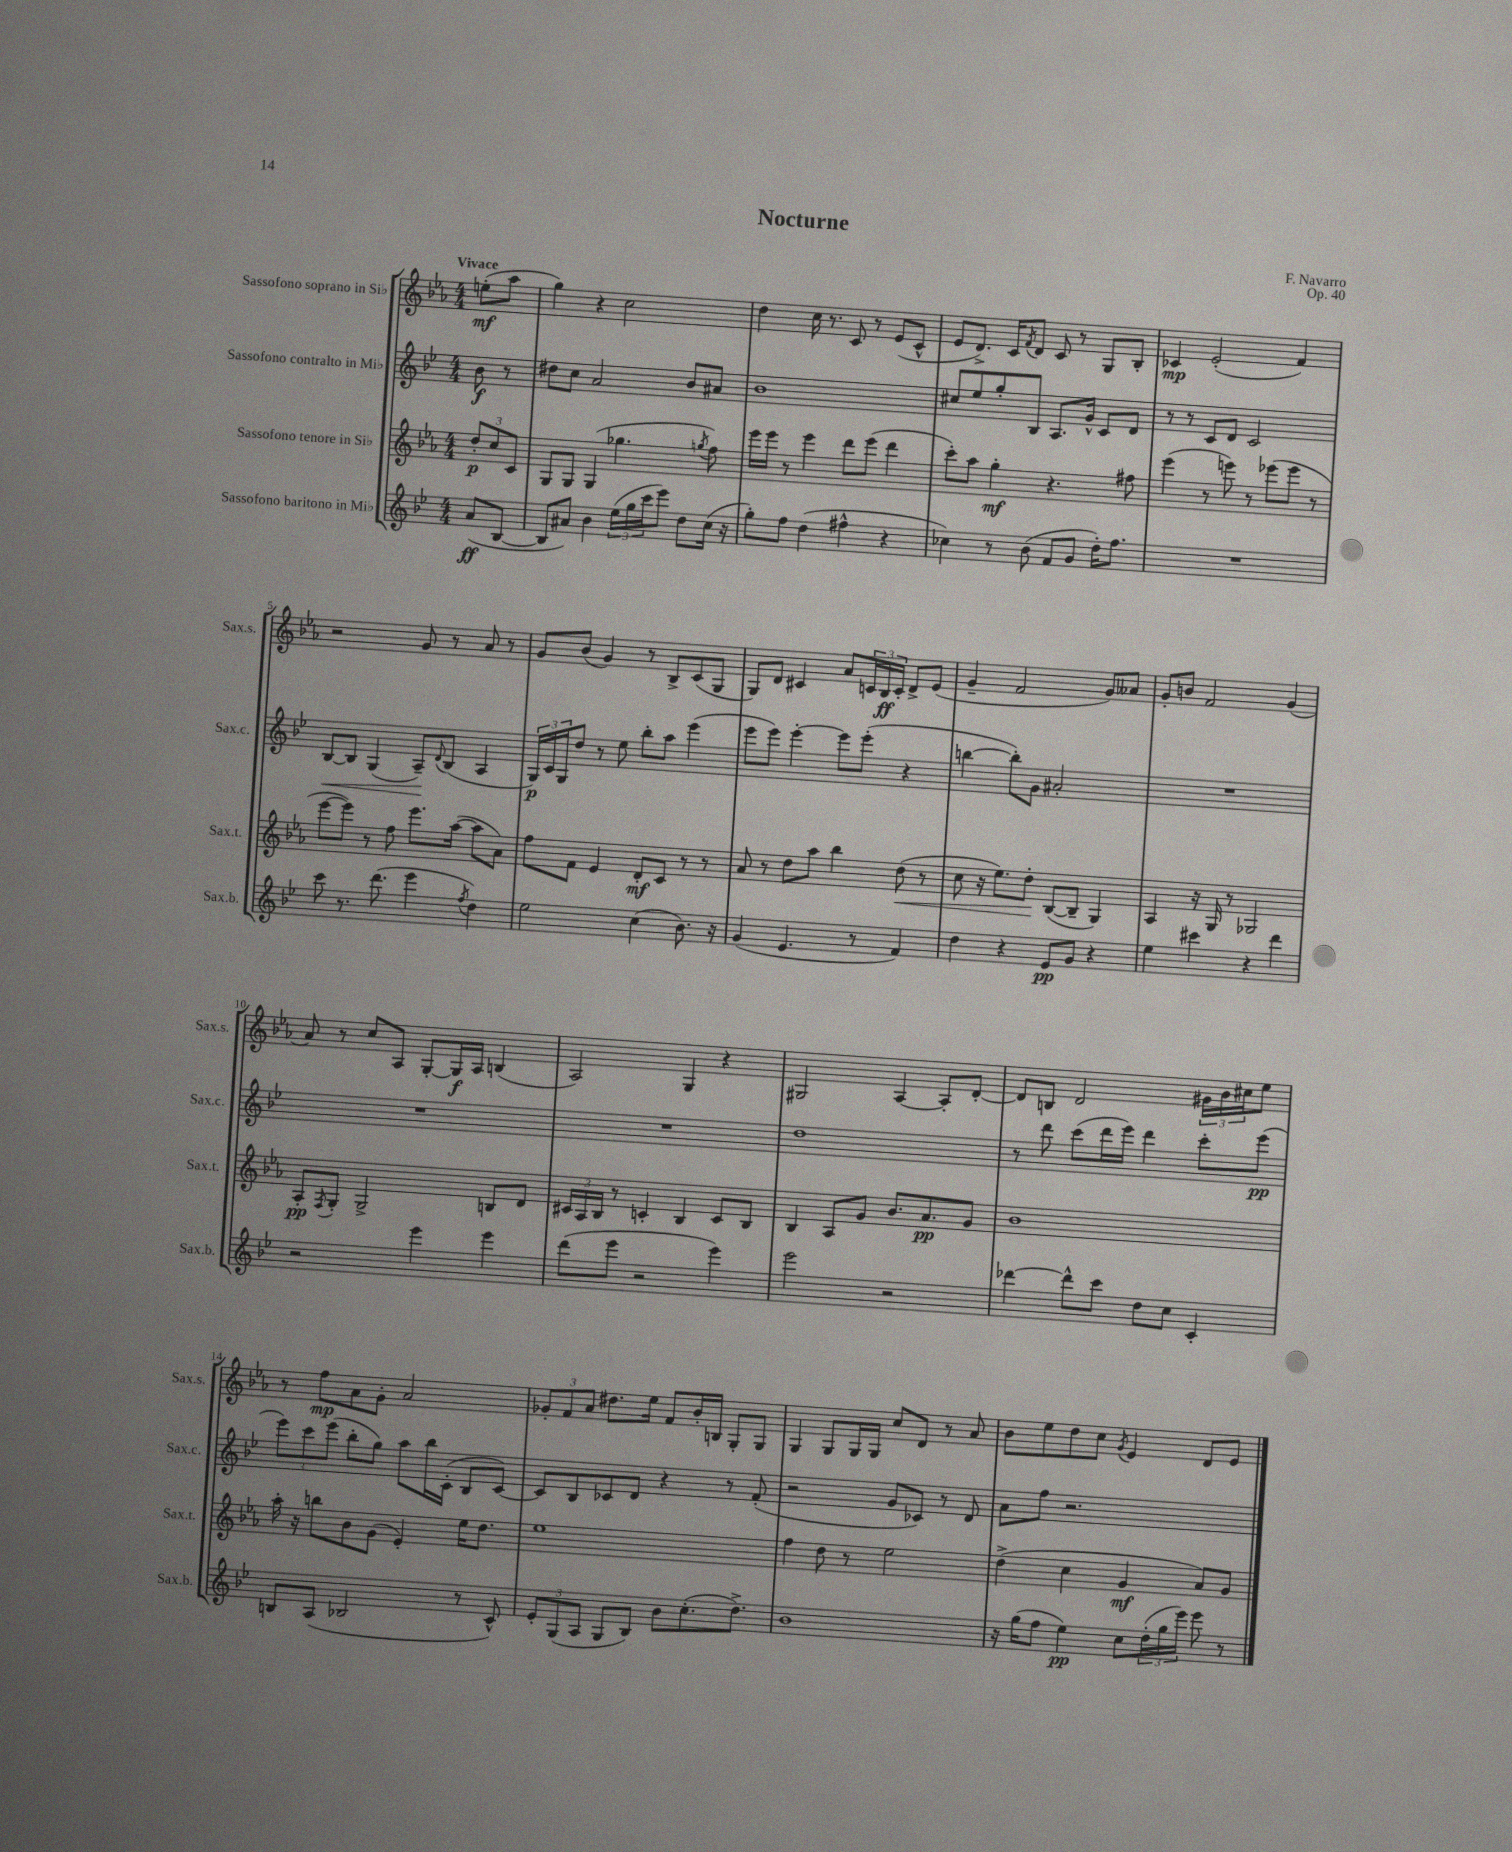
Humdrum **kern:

**kern	**kern	**kern	**kern
*staff4	*staff3	*staff2	*staff1
*clefG2	*clefG2	*clefG2	*clefG2
*k[b-e-]	*k[b-e-a-]	*k[b-e-]	*k[b-e-a-]
*M4/4	*M4/4	*M4/4	*M4/4
(8a	12dd'	8b-	(8ee'
.	12cc	.	.
[8B-	.	8r	8aa-
.	12c	.	.
=	=	=	=
8B-]	8G	8dd#	4gg)
8a#)	8G	8cc	.
4b-	(4G	2a	4r
(24ee-	4.gg-	.	2cc
24gg	.	.	.
24ccc	.	.	.
8eee-)	.	.	.
8dd	.	8b-	.
.	8qgg	.	.
(16cc	8ff)	8a#	.
16r	.	.	.
=	=	=	=
8gg')	16eee-	1b-	4dd
.	16eee-	.	.
8ff	8r	.	.
(4dd	4eee-	.	16cc
.	.	.	8.r
4ff#^^	8ddd	.	8c
.	(8eee-	.	8r
4r	4ddd	.	(8e-
.	.	.	8c^^
=	=	=	=
4cc-)	8ccc')	8cc#	8e-
.	8aa-	8ee-	8.d^)
8r	4gg'	8gg'	.
.	.	.	16c
.	.	.	8qf
(8b-	.	8B-	8d
8f	4.r	8.A	8c
8g	.	.	8r
.	.	16g^^	.
16dd')	.	8c	8G
8.ff	.	.	.
.	8ff#	8d	8B-'
=	=	=	=
1r	(4eee-	8r	4c-
.	.	8r	.
.	8r	8c	(2e-'
.	8eee)	8d	.
.	8r	2c	.
.	(8eee-	.	.
.	8eee-	.	4f)
.	8r	.	.
=	=	=	=
8ccc	[8eee-	[8B-	2r
8.r	8eee-])	8B-]	.
.	8r	(4G	.
(8.ddd	.	.	.
.	8ff	.	.
4eee-	8.eee-	8A~)	8g
.	.	8qqd	.
.	.	(8B-	8r
.	([16aa-	.	.
8qff	.	.	.
4dd)	8aa-]	4A	8a-
.	8a-)	.	8r
=	=	=	=
2ee-	8ff	24G)	8g
.	.	24c	.
.	.	24G	.
.	8f	8dd	(8b-
.	4e-	8r	4g)
.	.	8ee-	.
(4cc	8d'	8bb-'	8r
.	8c	8aa	8B-^
8.b-)	8r	(4eee-	(8c
.	8r	.	8G
16r	.	.	.
=	=	=	=
(4g	8a-	8eee-	8G)
.	8r	8eee-)	8d
4.e-	8dd	[4eee-'	4c#
.	8aa-	.	.
.	4bb-	8eee-]	8a-
8r	.	(8eee-'	24c
.	.	.	24B-
.	.	.	24c'
4f)	(8dd	4r	8d^
.	8r	.	(8e-
=	=	=	=
4dd	8cc	[4bb	4g~
.	16r	.	.
.	8.ee-)	.	.
4r	.	8bb'])	2f
.	8dd'	8g	.
8e-	([8B-	2a#'	.
8g	8B-~]	.	.
4r	4G)	.	8g)
.	.	.	8a--
=	=	=	=
4ee-	4A-	1r	8g'
.	.	.	8b
4ccc#	16r	.	2f
.	16G	.	.
.	8r	.	.
4r	2G-	.	.
4ddd	.	.	(4g
=	=	=	=
2r	8A-'	1r	8a-)
.	8qF	.	.
.	8G'	.	8r
.	2G^	.	8cc
.	.	.	8A-
4eee-	.	.	[8G'
.	.	.	16G]
.	.	.	16A-
4eee-	8B	.	(4B
.	8d	.	.
=	=	=	=
(8ddd	24c#	1r	2A-)
.	24A-	.	.
.	24B-	.	.
8eee-	8r	.	.
2r	4c'	.	.
.	4B-	.	4G
4eee-)	8c	.	4r
.	8B-	.	.
=	=	=	=
2eee-	4B-	1dd	2G#
.	8A-	.	.
.	8g	.	.
2r	8.b-	.	[4A-
.	8.a-	.	.
.	.	.	8A-']
.	8g	.	[8d'
=	=	=	=
[4ddd-	1b-	8r	8d]
.	.	8ddd	8B
8ddd-^^]	.	(8ccc	2d
8ccc	.	16ddd	.
.	.	16eee-)	.
8dd	.	4ddd	.
8cc	.	.	.
4c'	.	8ccc'	24g#
.	.	.	24b-
.	.	.	24cc#
.	.	(8eee-	8ee-
=	=	=	=
8B	16aa-'	12eee-)	8r
.	16r	.	.
.	.	12ccc	.
(8A	8bb	.	8ff
.	.	(12eee-	.
2B-	8b-	8bb-'	8a-
.	(8g	8gg)	8g'
.	4e-')	8aa	2a-
.	.	16bb-	.
.	.	(16c'	.
8r	16ee-	8B-	.
.	8.dd	.	.
8c^^)	.	[8c)	.
=	=	=	=
12e-'	1ee-	8c]	12g-'
(12G	.	.	12f
.	.	8B-	.
12A	.	.	12a-
8G	.	8c-	8.dd#
8B-)	.	8d	.
.	.	.	16ee-
8b-	.	4r	8f
(8.cc'	.	.	16b-'
.	.	.	16B
.	.	8r	8G'
8.dd^)	.	.	.
.	.	(8f'	8G
=	=	=	=
1b-	4ff	2r	4G
.	8dd	.	8G
.	8r	.	16G
.	.	.	16G
.	2ee-	8g	8cc
.	.	8c-)	8d
.	.	8r	8r
.	.	8d	8a-
=	=	=	=
16r	(4dd^	8a	8b-
(16gg	.	.	.
8ff	.	8ff	8ee-
4ee-)	4cc	2.r	8dd
.	.	.	8cc
.	.	.	8qg
8cc	4g	.	4e-
(24dd'	.	.	.
24gg	.	.	.
24eee-)	.	.	.
8eee-	8a-)	.	8d
8r	8g	.	8e-
==	==	==	==
*-	*-	*-	*-
